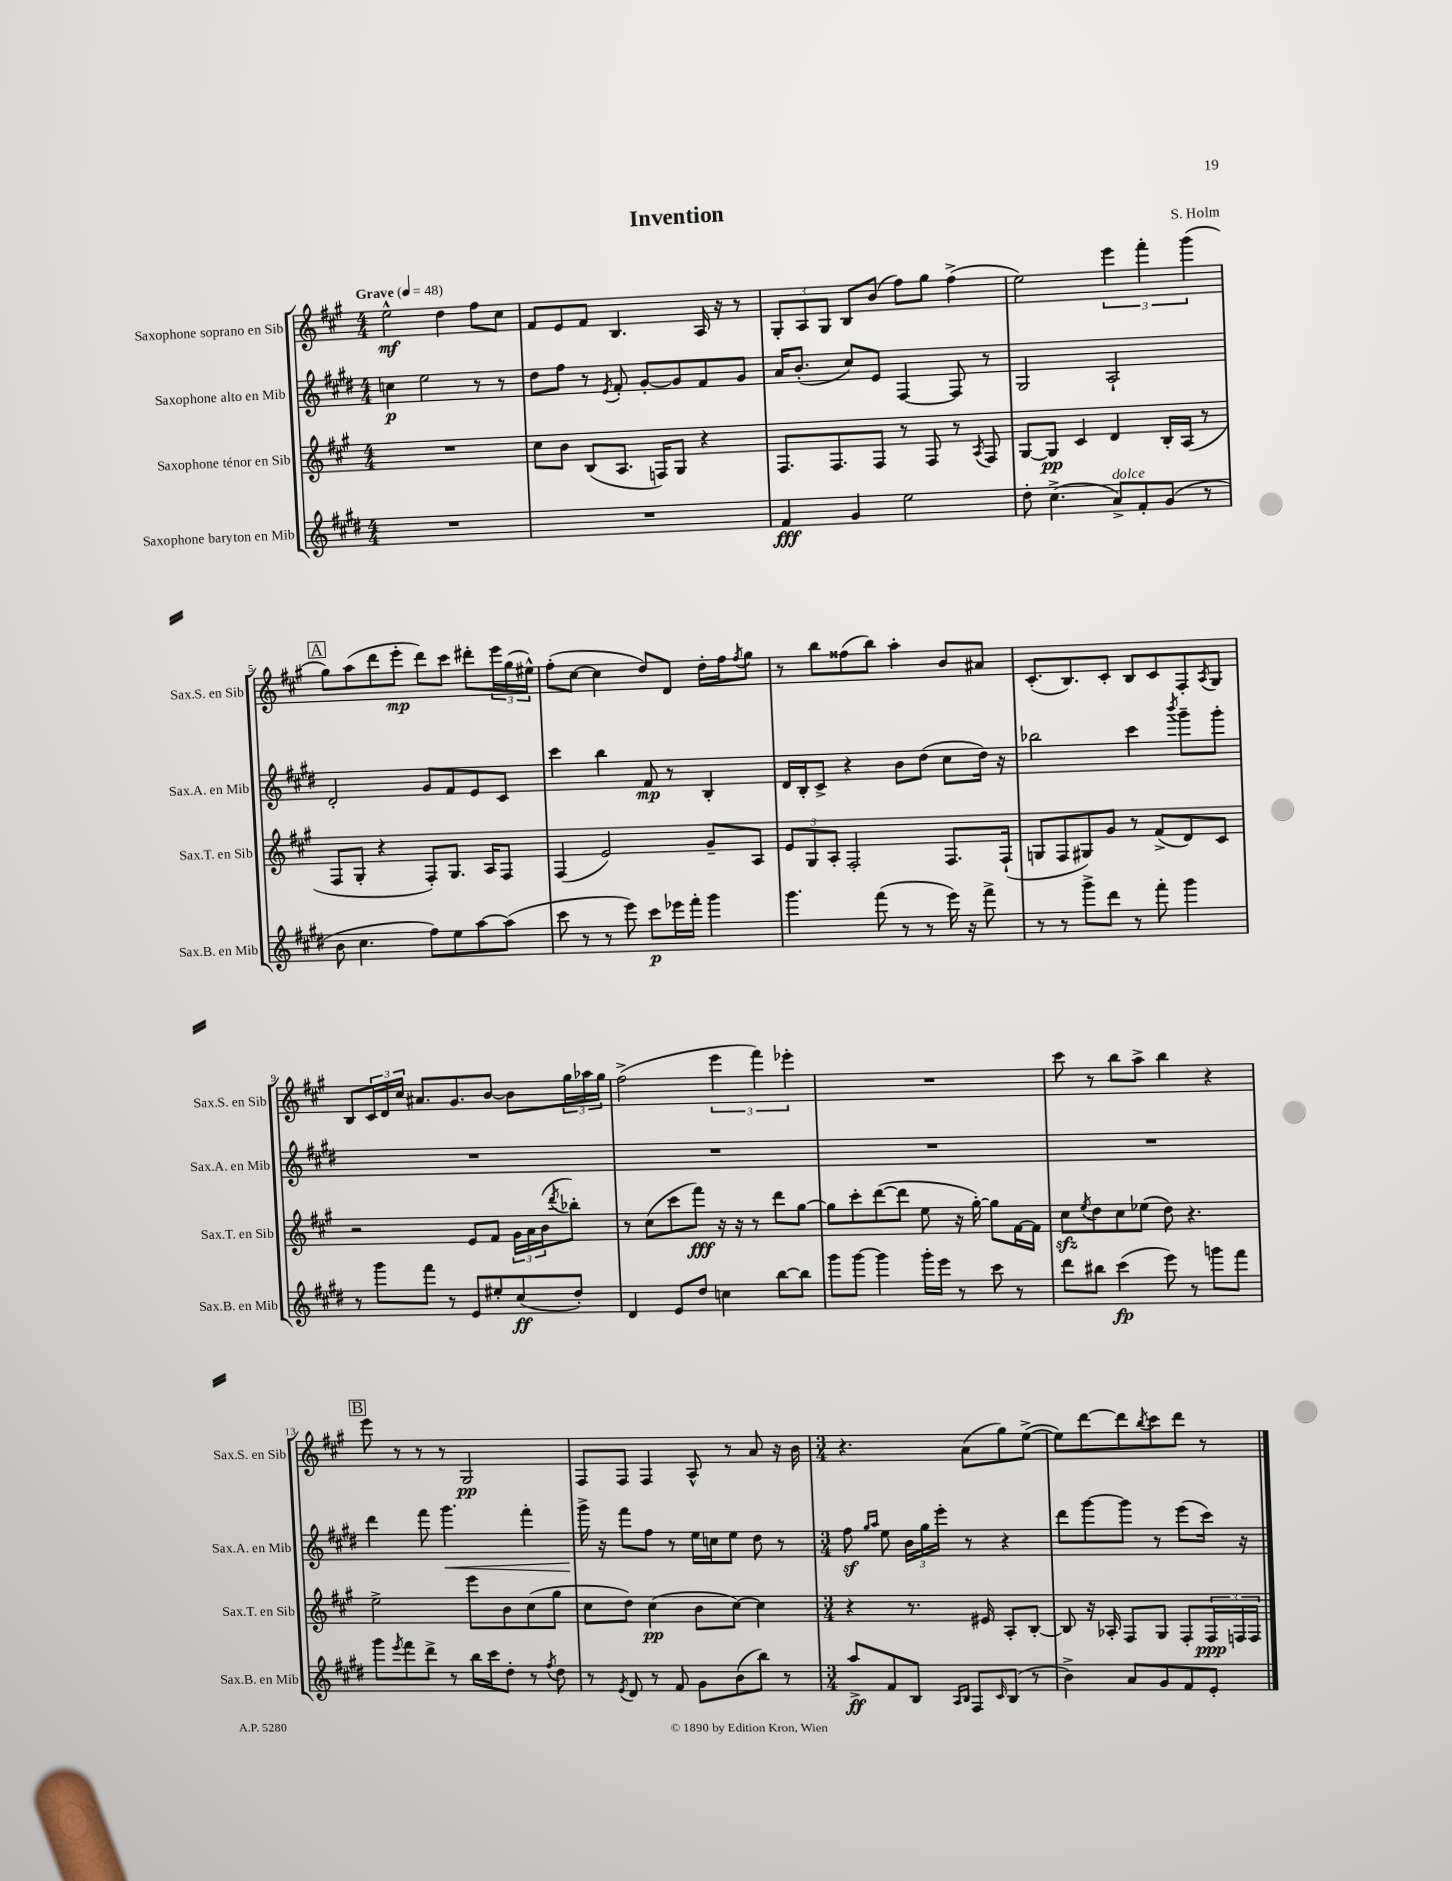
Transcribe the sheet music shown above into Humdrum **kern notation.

**kern	**dynam	**kern	**dynam	**kern	**dynam	**kern	**dynam
*part4	*part4	*part3	*part3	*part2	*part2	*part1	*part1
*staff4	*staff4	*staff3	*staff3	*staff2	*staff2	*staff1	*staff1
*I"Saxophone baryton en Mib	*	*I"Saxophone ténor en Sib	*	*I"Saxophone alto en Mib	*	*I"Saxophone soprano en Sib	*
*I'Sax.B. en Mib	*	*I'Sax.T. en Sib	*	*I'Sax.A. en Mib	*	*I'Sax.S. en Sib	*
*clefG2	*	*clefG2	*	*clefG2	*	*clefG2	*
*k[f#c#g#d#]	*	*k[f#c#g#]	*	*k[f#c#g#d#]	*	*k[f#c#g#]	*
*M4/4	*	*M4/4	*	*M4/4	*	*M4/4	*
*MM48	*	*MM48	*	*MM48	*	*MM48	*
=1	=1	=1	=1	=1	=1	=1	=1
!	!	!	!	!	!	!LO:TX:a:B:t=Grave	!
1r	.	1r	.	4ccn\	p	2ee^^\	mf
.	.	.	.	2ee\	.	.	.
.	.	.	.	.	.	4dd\	.
.	.	.	.	8r	.	8ff#\L	.
.	.	.	.	8r	.	8cc#\J	.
=2	=2	=2	=2	=2	=2	=2	=2
1r	.	8cc#\L	.	8dd#\L	.	8f#/L	.
.	.	8b\J	.	8ff#\J	.	8e/	.
.	.	(8B/L	.	8r	.	8f#/J	.
.	.	.	.	8qe/	.	.	.
.	.	8.A/J	.	8f#'/	.	4.B/	.
.	.	.	.	[8g#'/L	.	.	.
.	.	16Fn/KL)	.	.	.	.	.
.	.	8G#/J	.	8g#/]	.	.	.
.	.	4r	.	8f#/	.	16A/	.
.	.	.	.	.	.	16r	.
.	.	.	.	8g#/J	.	8r	.
=3	=3	=3	=3	=3	=3	=3	=3
4f#/	fff	8.F#/L	.	16a/KL	.	12G#'/L	.
.	.	.	.	(8.b'/J	.	.	.
.	.	.	.	.	.	12A/	.
.	.	.	.	.	.	12G#/J	.
.	.	8.F#/	.	.	.	.	.
4g#/	.	.	.	8cc#/L)	.	8B/L	.
.	.	8F#/J	.	8e/J	.	(8b/J	.
2ee\	.	8r	.	[4F#/	.	8ff#\L)	.
.	.	8F#/	.	.	.	8gg#\J	.
.	.	8r	.	8F#/]	.	(4ff#^\	.
.	.	8qA/	.	.	.	.	.
.	.	8F#/	.	8r	.	.	.
=4	=4	=4	=4	=4	=4	=4	=4
8dd#'\	.	[8G#/L	.	2G#/	.	2ee\)	.
(4.cc#^\	.	8G#/J]	pp	.	.	.	.
.	.	4c#/	.	.	.	.	.
!LO:TX:a:i:t=dolce	!	!	!	!	!	!	!
8a^/L)	.	4d/	.	2A`/	.	6eee\	.
8f#'/	.	.	.	.	.	.	.
.	.	.	.	.	.	6fff#'\	.
(8g#/J	.	16B'/LL	.	.	.	.	.
.	.	(16A/JJ	.	.	.	.	.
.	.	.	.	.	.	(6ggg#\	.
8r	.	8r	.	.	.	.	.
!!LO:LB:g=z
!!LO:REH:place=s1:t=A
=5	=5	=5	=5	=5	=5	=5	=5
8b\	.	8F#/L	.	2d#'/	.	8gg#\L)	.
4.cc#\	.	8G#'/J	.	.	.	(8aa\	.
.	.	4r	.	.	.	8ddd\	.
.	.	.	.	.	.	8eee'\J	mp
8ff#\L)	.	8F#'/L)	.	8g#/L	.	8ddd\L)	.
8ee\	.	8.G#/J	.	8f#/	.	8ccc#\J	.
[8aa\	.	.	.	8e/	.	8ddd#X'\L	.
.	.	16A/KL	.	.	.	.	.
(8aa\J]	.	8F#/J	.	8c#/J	.	24eee\L	.
.	.	.	.	.	.	(24gg#\	.
.	.	.	.	.	.	24ee#X^^\JJ)	.
=6	=6	=6	=6	=6	=6	=6	=6
8ccc#\	.	(4F#/	.	4ccc#\	.	(8ff#'\L	.
8r	.	.	.	.	.	[8cc#\J	.
8r	.	2e/)	.	4bb\	.	4cc#\]	.
8eee\)	.	.	.	.	.	.	.
8ccc#\L	p	.	.	8f#/	mp	8dd/L)	.
16eee-X\L	.	.	.	8r	.	8d/J	.
16fff#'\JJ	.	.	.	.	.	.	.
4ggg#\	.	8g#~/L	.	4B'/	.	16dd'\LL	.
.	.	.	.	.	.	16ff#\J	.
.	.	.	.	.	.	8qff#/	.
.	.	8A/J	.	.	.	8gg#\J	.
=7	=7	=7	=7	=7	=7	=7	=7
4.ggg#\	.	12e/L	.	16d#/LL	.	8r	.
.	.	.	.	16B'/J	.	.	.
.	.	12G#/	.	.	.	.	.
.	.	.	.	8c#^/J	.	8bb\L	.
.	.	12A'/J	.	.	.	.	.
.	.	2F#'/	.	4r	.	(8ff##X\	.
(8fff#\	.	.	.	.	.	8bb\J)	.
8r	.	.	.	8b\L	.	4aa'\	.
8r	.	.	.	(8dd#\J	.	.	.
16eee\)	.	8.F#/L	.	8cc#\L	.	8b/L	.
16r	.	.	.	.	.	.	.
8fff#^\	.	.	.	16dd#\Jk)	.	8a#X/J	.
.	.	(16F#`/Jk	.	16r	.	.	.
=8	=8	=8	=8	=8	=8	=8	=8
8r	.	8Gn/L	.	2bb-X\	.	(8.c#'/L	.
8r	.	8F#/	.	.	.	.	.
.	.	.	.	.	.	8.B/)	.
8ggg#^\L	.	8G#X/)	.	.	.	.	.
8ddd#\J	.	8g#/J	.	.	.	8c#'/J	.
8r	.	8r	.	4ccc#\	.	8B/L	.
8fff#'\	.	(8f#^/L	.	.	.	8c#/	.
.	.	.	.	8qbbb/	.	.	.
4ggg#\	.	8d/)	.	8ggg#~\L	.	8F#'/	.
.	.	.	.	.	.	8qA/	.
.	.	8c#/J	.	8ggg#'\J	.	8G#/J	.
!!LO:LB:g=z
=9	=9	=9	=9	=9	=9	=9	=9
8r	.	2r	.	1r	.	8B/L	.
8ggg#\L	.	.	.	.	.	24c#/L	.
.	.	.	.	.	.	24d/	.
.	.	.	.	.	.	24cc#/JJ	.
8fff#\J	.	.	.	.	.	8.a#X/L	.
8r	.	.	.	.	.	.	.
.	.	.	.	.	.	8.g#/	.
8e/L	.	8e/L	.	.	.	.	.
8ee#X'/	.	8f#/J	.	.	.	[8b/J	.
(8cc#/	ff	24g#\LL	.	.	.	8b\L]	.
.	.	24a\	.	.	.	.	.
.	.	(24b\J	.	.	.	.	.
.	.	8qddd/	.	.	.	.	.
8dd#'/J)	.	8bb-X'\J)	.	.	.	24gg#\L	.
.	.	.	.	.	.	24aa-X\	.
.	.	.	.	.	.	24gg#\JJ	.
=10	=10	=10	=10	=10	=10	=10	=10
4d#/	.	8r	.	1r	.	(2ff#^\	.
.	.	(8cc#\L	.	.	.	.	.
8e/L	.	8ccc#\	.	.	.	.	.
8dd#/J	.	8fff#\J)	fff	.	.	.	.
4ccn\	.	16r	.	.	.	6eee\	.
.	.	16r	.	.	.	.	.
.	.	8r	.	.	.	.	.
.	.	.	.	.	.	6fff#\)	.
[8bb\L	.	8ddd\L	.	.	.	.	.
.	.	.	.	.	.	6eee-X'\	.
8bb\J]	.	[8gg#\J	.	.	.	.	.
=11	=11	=11	=11	=11	=11	=11	=11
8ggg#\L	.	8gg#\L]	.	1r	.	1r	.
[8ggg#\J	.	8ccc#'\	.	.	.	.	.
4ggg#\]	.	([8ddd\	.	.	.	.	.
.	.	8ddd\J]	.	.	.	.	.
16ggg#'\LL	.	8ee\	.	.	.	.	.
16eee\JJ	.	.	.	.	.	.	.
8r	.	16r	.	.	.	.	.
.	.	[16gg#'\)	.	.	.	.	.
8ccc#\	.	8gg#\L]	.	.	.	.	.
8r	.	[16f#\L	.	.	.	.	.
.	.	16f#\JJ]	.	.	.	.	.
=12	=12	=12	=12	=12	=12	=12	=12
8ddd#\L	.	8cc#zz\L	.	1r	.	8ccc#\	.
.	.	8qee/	.	.	.	.	.
8bb#X\J	.	8dd\	.	.	.	8r	.
(4ccc#\	fp	8cc#\	.	.	.	8bb\L	.
.	.	(8ee-X\J	.	.	.	8aa^\J	.
8eee\)	.	8dd\)	.	.	.	4bb\	.
8r	.	4.r	.	.	.	.	.
8gggn\L	.	.	.	.	.	4r	.
8fff#\J	.	.	.	.	.	.	.
!!LO:LB:g=z
!!LO:REH:place=s1:t=B
=13	=13	=13	=13	=13	=13	=13	=13
8ggg#\L	.	2ee^\	.	4ddd#\	.	8eee\	.
8qeee/	.	.	.	.	.	.	.
8fff#\	.	.	.	.	.	8r	.
8ddd#^\J	.	.	.	8fff#\	.	8r	.
!	!	!	!	!	!LO:HP:b	!	!
8r	.	.	.	4.ggg#\	<	8r	.
16bb\LL	.	8eee\L	.	.	.	2G#/	pp
16ccc#\J	.	.	.	.	.	.	.
8dd#'\J	.	8b\	.	.	.	.	.
8r	.	(8cc#\	.	4fff#'\	.	.	.
8qff#/	.	.	.	.	.	.	.
8dd#\	.	8gg#\J	.	.	.	.	.
=14	=14	=14	=14	=14	=14	=14	=14
8r	.	8cc#\L	.	16ggg#^\	.	8F#/L	.
.	.	.	.	16r	[	.	.
8qe/	.	.	.	.	.	.	.
8d#/	.	8dd\J)	.	8fff#\L	.	8F#/J	.
8r	.	(4cc#\	pp	8ff#\J	.	4F#/	.
8f#/	.	.	.	8r	.	.	.
8g#\L	.	8b\L	.	16ee\LL	.	8A^^/	.
.	.	.	.	16ccn\J	.	.	.
(8b\	.	[8cc#\J)	.	8ee\J	.	8r	.
8bb\J)	.	4cc#\]	.	8dd#\	.	8a/	.
8r	.	.	.	8r	.	16r	.
.	.	.	.	.	.	16b\	.
=15	=15	=15	=15	=15	=15	=15	=15
*M3/4	*	*M3/4	*	*M3/4	*	*M3/4	*
8aa^/L	ff	4r	.	8ff#z\	.	4.r	.
.	.	.	.	16qqgg#/LL	.	.	.
.	.	.	.	16qqaa/JJ	.	.	.
8f#/	.	.	.	8ee\	.	.	.
8B/J	.	8.r	.	24b\LL	.	.	.
.	.	.	.	24gg#\	.	.	.
.	.	.	.	24eee'\JJ	.	.	.
16qqA/LL	.	.	.	.	.	.	.
16qqB/JJ	.	.	.	.	.	.	.
8F#/L	.	.	.	8r	.	(8a\L	.
.	.	16e#X/	.	.	.	.	.
16qqc#/	.	.	.	.	.	.	.
(8B/J	.	8A'/L	.	4r	.	8gg#\)	.
8r	.	[8B'/J	.	.	.	([8ee^\J	.
=16	=16	=16	=16	=16	=16	=16	=16
4b^\)	.	8B/]	.	8ddd#\L	.	8ee\L])	.
.	.	16r	.	[8ggg#\	.	[8ddd\	.
.	.	16A-X'/	.	.	.	.	.
8a/L	.	8F#/L	.	8ggg#\J]	.	8ddd\]	.
.	.	.	.	.	.	8qbb/	.
8g#/	.	8G#/J	.	8r	.	8ccc#\	.
8f#/	.	8F#'/L	.	(8eee\L	.	8ddd\J	.
8e'/J	.	24F#/L	ppp	16ccc#\Jk)	.	8r	.
.	.	24Fn/	.	.	.	.	.
.	.	.	.	16r	.	.	.
.	.	24F/JJ	.	.	.	.	.
==	==	==	==	==	==	==	==
*-	*-	*-	*-	*-	*-	*-	*-
